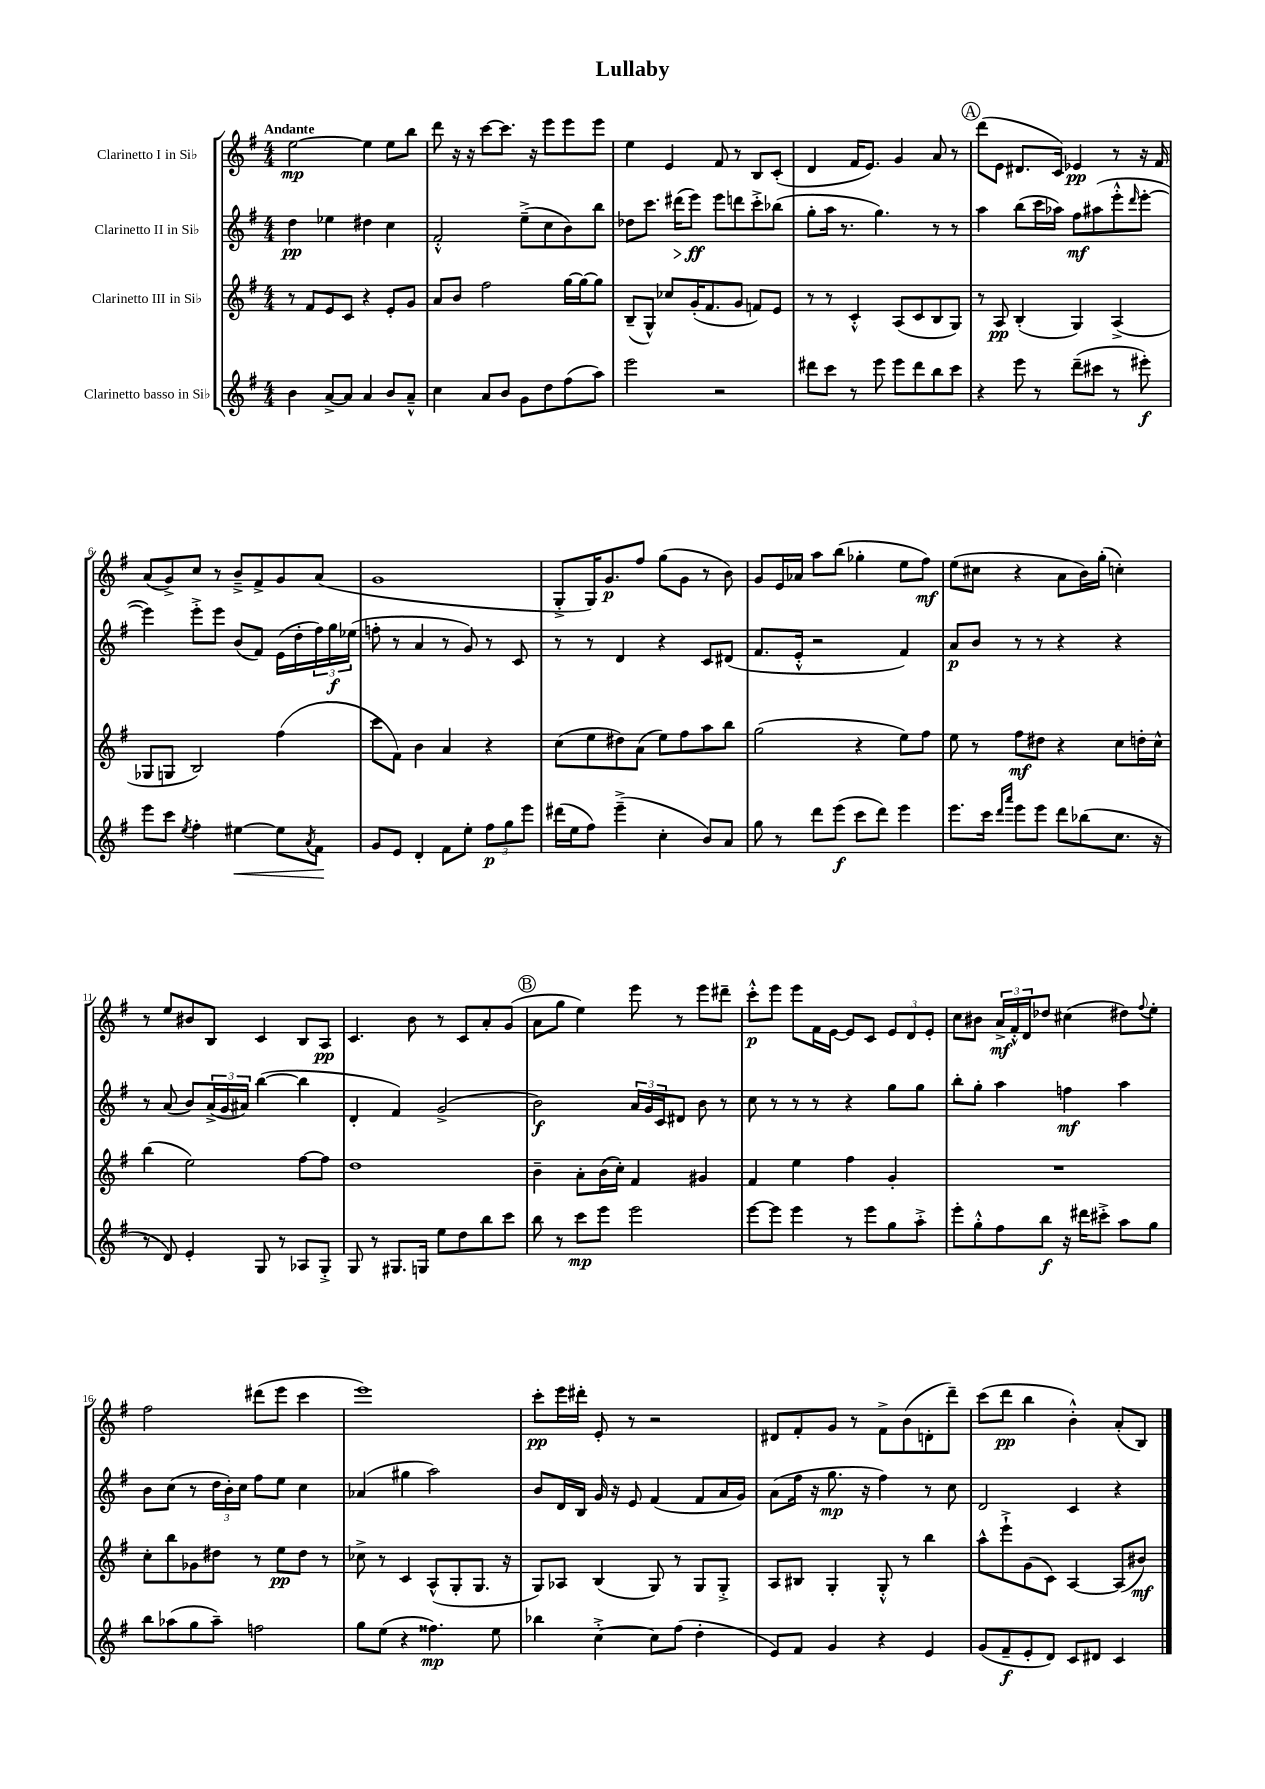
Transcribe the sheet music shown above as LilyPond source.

\header { title = "Lullaby" }
<<
\new StaffGroup <<
\new Staff = "s0" \with { instrumentName = "Clarinetto I in Sib" } {
    \clef treble \key g \major \numericTimeSignature \time 4/4 \tempo "Andante"
    e''2~\mp e''4 e''8 b''8 |
    d'''8 r16 r16 c'''8~ c'''8. r16 e'''8 e'''8 e'''8 |
    e''4 e'4 fis'8 r8 b8 c'8-.( |
    d'4 fis'16 e'8.) g'4 a'8 r8 |
    \mark \markup { \circle "A" } d'''8( e'8 dis'8. c'16) ees'4\pp r8 r16 fis'16 |
    a'8( g'8->) c''8 r8 b'8---> fis'8-> g'8 a'8( |
    g'1 |
    g8-.-> g16) g'8.\p fis''8 g''8( g'8 r8 b'8) |
    g'8 e'16 aes'16 a''8 b''8( ges''4-. e''8 fis''8\mf) |
    e''8( cis''8 r4 a'8 b'16) g''16-.( c''4-.) |
    r8 e''8 bis'8 b8 c'4 b8 a8\pp |
    c'4. b'8 r8 c'8 a'8-. g'8( |
    \mark \markup { \circle "B" } a'8 g''8 e''4) e'''8 r8 e'''8 dis'''8-- |
    c'''8-.-^\p e'''8 e'''8 fis'16 e'16~ e'8 c'8 \tuplet 3/2 { e'8 d'8 e'8-. } |
    c''8 bis'8 \tuplet 3/2 { a'16->\mf fis'16-.-^ d'16 } des''8 cis''4( dis''8) \appoggiatura { fis''8 } e''8-. |
    fis''2 dis'''8( e'''8 c'''4 |
    e'''1) |
    c'''8-.\pp e'''16 dis'''16-. e'8-. r8 r2 |
    dis'8 fis'8-. g'8 r8 fis'8-> b'8( d'8-. d'''8--) |
    c'''8( d'''8\pp b''4 b'4-.-^) a'8-.( b8) \bar "|." |
}
\new Staff = "s1" \with { instrumentName = "Clarinetto II in Sib" } {
    \clef treble \key g \major \numericTimeSignature \time 4/4
    d''4\pp ees''4 dis''4 c''4 |
    fis'2-.-^ e''8--->( c''8 b'8) b''8 |
    des''8 c'''8. dis'''16\>( e'''8\ff\!) e'''8 d'''8 c'''8-.-> bes''8( |
    g''8-. a''16 r8. g''4.) r8 r8 |
    \mark \markup { \circle "A" } a''4 b''8( c'''16 aes''16) fis''8\mf ais''8( e'''8-.-^ \grace { d'''16 } e'''8~-. |
    e'''4) e'''8-.-> e'''8 b'8( fis'8) e'16( d''16-. \tuplet 3/2 { fis''16) g''16\f ees''16( } |
    f''8-. r8 a'4 r8 g'8) r8 c'8 |
    r8 r8 d'4 r4 c'8 dis'8( |
    fis'8. e'16-.-^ r2 fis'4) |
    a'8\p b'8 r8 r8 r4 r4 |
    r8 a'8( b'8) \tuplet 3/2 { a'16->( g'16 ais'16) } b''4~( b''4 |
    d'4-. fis'4) g'2->( |
    \mark \markup { \circle "B" } b'2\f) \tuplet 3/2 { a'16 g'16 c'16 } dis'8 b'8 r8 |
    c''8 r8 r8 r8 r4 g''8 g''8 |
    b''8-. g''8-. a''4 f''4\mf a''4 |
    b'8 c''8( r8 \tuplet 3/2 { d''16 b'16-.) c''16 } fis''8 e''8 c''4 |
    aes'4( gis''4 a''2) |
    b'8 d'16 b16 g'16 r16 e'8 fis'4( fis'8 a'16 g'16) |
    a'8( fis''16 r16 g''8.\mp r16 fis''4) r8 c''8 |
    d'2 c'4 r4 \bar "|." |
}
\new Staff = "s2" \with { instrumentName = "Clarinetto III in Sib" } {
    \clef treble \key g \major \numericTimeSignature \time 4/4
    r8 fis'8 e'8 c'8 r4 e'8-. g'8 |
    a'8 b'8 fis''2 g''16~ g''16~ g''8 |
    b8--( g8-^) ces''8 g'16-.( fis'8. g'8 f'8) e'8 |
    r8 r8 c'4-.-^ a8( c'8 b8 g8) |
    \mark \markup { \circle "A" } r8 a8\pp b4-.( g4) a4->( |
    ges8 g8 b2) fis''4( |
    c'''8 fis'8) b'4 a'4 r4 |
    c''8( e''8 dis''8) a'8( e''8) fis''8 a''8 b''8 |
    g''2( r4 e''8) fis''8 |
    e''8 r8 fis''8\mf dis''8 r4 c''8 d''16-. c''16-^ |
    b''4( e''2) fis''8~ fis''8 |
    d''1 |
    \mark \markup { \circle "B" } b'4-- a'8-. b'16( c''16-.) fis'4 gis'4 |
    fis'4 e''4 fis''4 g'4-. |
    R1 |
    c''8-. b''8 ges'8 dis''8 r8 e''8\pp dis''8 r8 |
    ces''8-> r8 c'4 a8-^( g8-. g8. r16 |
    g8) aes8 b4( g8) r8 g8 g8-.-> |
    a8 bis8 g4-. g8-.-^ r8 b''4 |
    a''8-^ e'''8-!-> g'8( c'8) a4~ a8( bis'8\mf) \bar "|." |
}
\new Staff = "s3" \with { instrumentName = "Clarinetto basso in Sib" } {
    \clef treble \key g \major \numericTimeSignature \time 4/4
    b'4 a'8~-> a'8 a'4 b'8 a'8---^ |
    c''4 a'8 b'8 g'8 d''8 fis''8( a''8) |
    e'''2 r2 |
    dis'''8 c'''8 r8 e'''8 e'''8 dis'''8 b''8 c'''8 |
    \mark \markup { \circle "A" } r4 e'''8 r8 d'''8--( cis'''8 r8 eis'''8-.\f) |
    e'''8 c'''8 \acciaccatura { e''8 } fis''4-. eis''4~\< eis''8 \acciaccatura { a'8 } fis'8\! |
    g'8 e'8 d'4-. fis'8 e''8-. \tuplet 3/2 { fis''8\p g''8 e'''8 } |
    dis'''16( e''16 fis''8) e'''4--->( c''4-. b'8) a'8 |
    g''8 r8 d'''8 e'''8\f( c'''8 d'''8) e'''4 |
    e'''8. c'''16 \grace { d'''16 a'''16 } e'''8 e'''8 d'''8 bes''8( c''8. r16 |
    r8 d'8) e'4-. g8 r8 aes8 g8-.-> |
    g8 r8 gis8. g16 e''8 d''8 b''8 c'''8 |
    \mark \markup { \circle "B" } b''8 r8 c'''8\mp e'''8 e'''2 |
    e'''8~ e'''8 e'''4 r8 e'''8 g''8 a''8-.-> |
    e'''8-. g''8-.-^ fis''8 b''8\f r16 dis'''16 cis'''8-.-> a''8 g''8 |
    b''8 aes''8( g''8 aes''8--) f''2 |
    g''8 e''8( r4 fisis''4.\mp) e''8 |
    bes''4 c''4~-.-> c''8 fis''8( d''4-. |
    e'8) fis'8 g'4 r4 e'4 |
    g'8( fis'8--\f e'8-. d'8) c'8 dis'8 c'4 \bar "|." |
}
>>
>>
